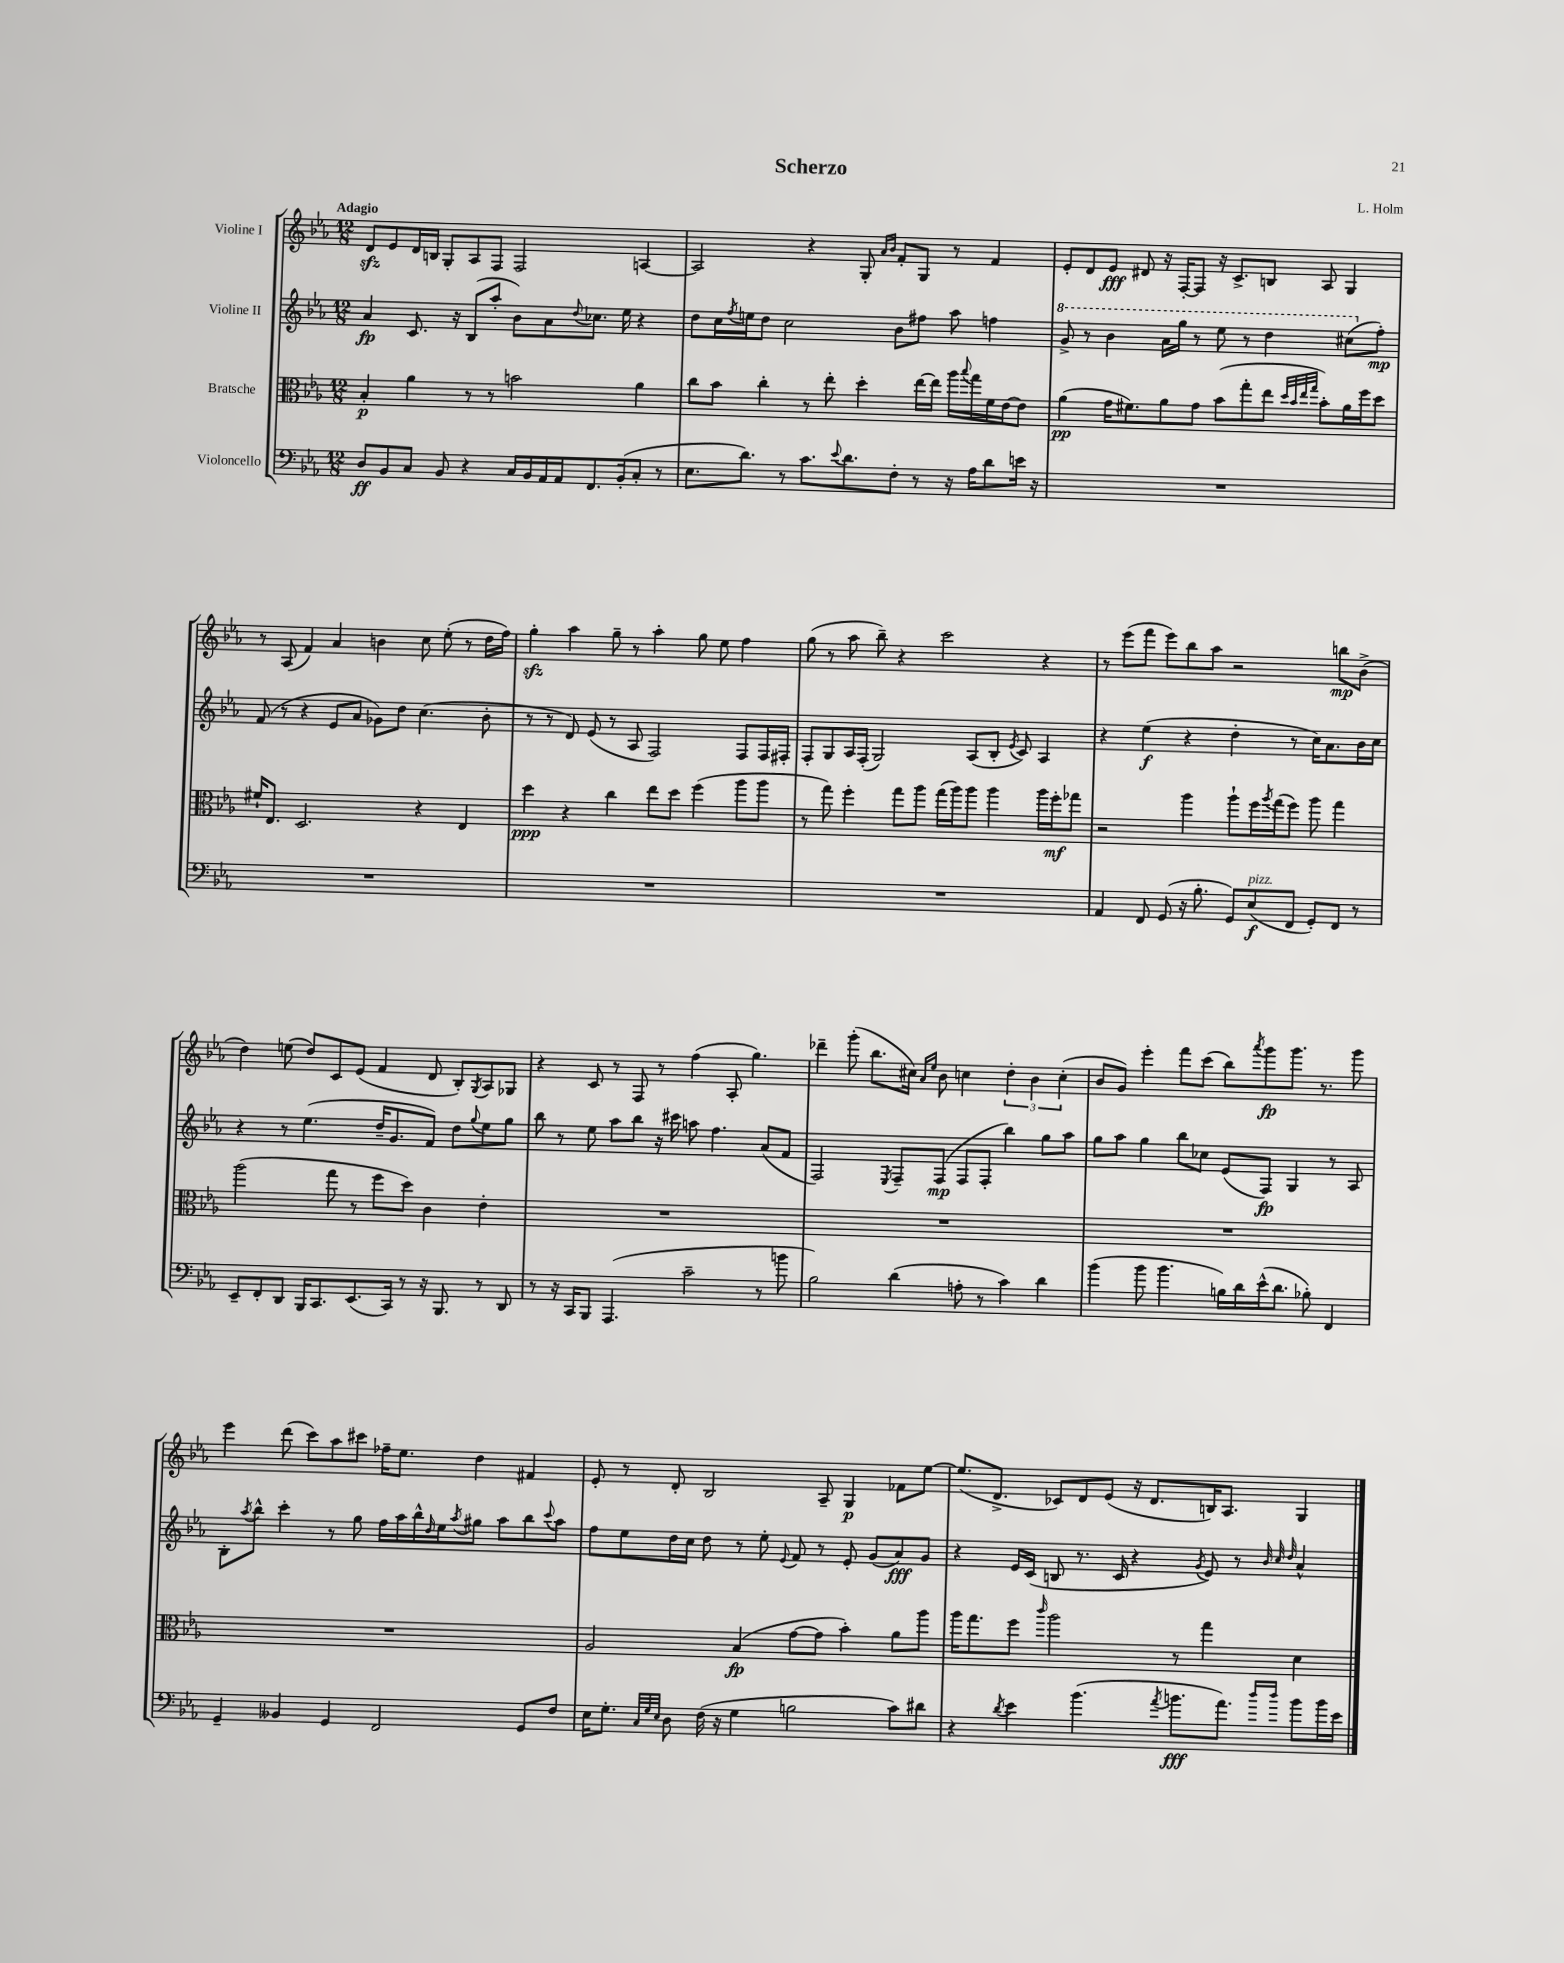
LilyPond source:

\header { title = "Scherzo" composer = "L. Holm" }
<<
\new StaffGroup <<
\new Staff = "s0" \with { instrumentName = "Violine I" } {
    \clef treble \key ees \major \numericTimeSignature \time 12/8 \tempo "Adagio"
    d'8\sfz ees'8 d'16 b16 g8-. aes8 f8 f2 a4~ |
    a2 r4 g8-. \grace { aes'16 bes'16 } f'8-. g8 r8 f'4 |
    ees'8-. d'8 ees'8\fff dis'8 r16 f16~-. f8 r16 c'8.-> b8 aes8 g4 |
    r8 aes8( f'4) aes'4 b'4 c''8 ees''8-.( r8 d''16 f''16) |
    g''4-.\sfz aes''4 g''8-- r8 aes''4-. g''8 ees''8 f''4 |
    g''8( r8 aes''8 bes''8--) r4 c'''2 r4 |
    r8 ees'''8( f'''8 ees'''8) bes''8 aes''8 r2 b''8\mp bes'8->( |
    d''4) e''8( d''8) c'8 ees'8( f'4 d'8 bes8-.) \acciaccatura { g8 } aes8 ges8 |
    r4 c'8 r8 f8 r8 f''4( aes8-. g''4.) |
    des'''4-- g'''8-.( bes''8. cis''16) \grace { aes'16 ees''16 } bes'8 c''4 \tuplet 3/2 { d''4-. bes'4 c''4-.( } |
    bes'8 g'8) ees'''4-. f'''8 c'''8( bes''8) \acciaccatura { aes'''8 } g'''8\fp g'''8. r8. g'''8 |
    ees'''4 d'''8( c'''8) aes''8 cis'''8 fes''16-- ees''8. d''4 fis'4 |
    ees'8-. r8 d'8-. bes2 aes8-- g4\p fes'8 ees''8~ |
    ees''8.( d'8.-> ces'8) d'8 ees'8( r16 d'8. b16) aes8. g4 \bar "|." |
}
\new Staff = "s1" \with { instrumentName = "Violine II" } {
    \clef treble \key ees \major \numericTimeSignature \time 12/8
    aes'4\fp c'8. r16 bes8( aes''8-. bes'8) aes'8 \appoggiatura { d''8 } ces''8. ees''16 r4 |
    d''8 c''16 \acciaccatura { f''8 } e''16 d''8 c''2 bes'8 fis''8 aes''8 f''4 |
    \ottava #1 g''8-> r8 bes''4 aes''16 g'''16 r8 ees'''8 r8 d'''4 cis'''8( \ottava #0 f''8-.\mp) |
    f'8( r8 r4 ees'8 aes'8 ges'8) d''8 c''4.( bes'8-. |
    r8 r8 d'8) ees'8( r8 aes8 f2) f8 f16 fis16-. |
    f8-. g8 aes16 f16-.( g2) aes8( bes8-. \acciaccatura { ees'8 } c'8) aes4 |
    r4 ees''4\f( r4 d''4-. r8 c''16) aes'8. bes'16 c''16 |
    r4 r8 ees''4.( d''16-- g'8. f'8) d''8 \appoggiatura { g''8 } ees''8 g''8 |
    bes''8 r8 ees''8 aes''8 bes''8 r16 cis'''16 a''8 f''4. aes'8( f'8 |
    f2) \acciaccatura { ees8 } f8-- f8\mp( f8 f8-. bes''4) g''8 aes''8 |
    g''8 aes''8 g''4 bes''8 ces''8 ees'8( f8\fp) g4 r8 aes8 |
    bes8-. \acciaccatura { aes''8 } bes''8-^ c'''4-. r8 g''8 f''16 aes''16 bes''16-^ \grace { d''16 } ees''16 \acciaccatura { aes''8 } gis''8 aes''8 bes''8 \appoggiatura { c'''8 } aes''8 |
    f''8 ees''8 d''16 c''16 d''8 r8 ees''8-. \appoggiatura { ees'8 } f'8 r8 ees'8-. g'8( aes'8\fff) g'8 |
    r4 ees'16 c'16( b8 r8. c'16 r4 \acciaccatura { g'8 } ees'8) r8 \grace { bes'32 c''32 d''32 } aes'4-^ \bar "|." |
}
\new Staff = "s2" \with { instrumentName = "Bratsche" } {
    \clef alto \key ees \major \numericTimeSignature \time 12/8
    bes4-.\p aes'4 r8 r8 b'2 aes'4 |
    c''8 bes'8 c''4-. r8 ees''8-. d''4-. ees''16~ ees''16 aes''16 \appoggiatura { bes''8 } g''16 f'16 ees'16~ ees'8 |
    aes'4\pp( g'16 fis'8.) aes'8 g'8 bes'8( g''8-. ees''8 \grace { d''32 bes'32 ees''32 g''32 } bes'8-.) aes'16 f''16 d''8 |
    fis'16-! ees8. d2. r4 ees4 |
    d''4\ppp r4 c''4 ees''8 d''8 f''4( aes''8 aes''8 |
    r8 g''8) f''4-. g''8 aes''8 g''16( aes''16) aes''8 aes''4 aes''16 f''16-.\mf ges''8 |
    r2 aes''4 aes''8-! f''16 \acciaccatura { aes''8 } g''16( f''8) aes''8 g''4 |
    aes''2( g''8 r8 f''8 d''8) c'4 ees'4-. |
    R1. |
    R1. |
    R1. |
    R1. |
    aes2 bes4\fp( g'8~ g'8 bes'4-.) aes'8 aes''8 |
    aes''16 g''8. f''8 \grace { c'''16 } aes''2 r8 g''4 d'4 \bar "|." |
}
\new Staff = "s3" \with { instrumentName = "Violoncello" } {
    \clef bass \key ees \major \numericTimeSignature \time 12/8
    d8\ff bes,8 c8 bes,8 r4 c16 bes,16 aes,16 aes,16 f,8. bes,16-.( c8-. r8 |
    ees8. d'8.) r8 c'8. \appoggiatura { ees'8 } d'8. f8-. r8 r16 aes16 d'8 e'16 r16 |
    R1. |
    R1. |
    R1. |
    R1. |
    aes,4 f,8 g,8( r16 bes8.-. g,8) ees8\f^\markup { \italic "pizz." }( f,8 g,8-.) f,8 r8 |
    ees,8-- f,8-. d,8 bes,,16 c,8. ees,8.( c,16) r8 r16 bes,,8. r8 d,8 |
    r8 r16 c,16 bes,,8 aes,,4.( c'2-- r8 b'8 |
    bes2) d'4( a8-. r8 c'4) d'4 |
    bes'4( bes'8 bes'4. b16) d'16 ees'16-^( d'8. bes8-.) f,4 |
    g,4-- beses,4 g,4 f,2 g,8 f8 |
    ees16 g8.-. \grace { c32 g32 ees32 } d8 f16( r16 g4 b2 c'8) dis'8 |
    r4 \acciaccatura { d'8 } ees'4 bes'4.( \acciaccatura { aes'8 } b'8.\fff aes'8.) \grace { d''16 d''16 } b'8 b'16 ees'16 \bar "|." |
}
>>
>>
\layout { \context { \Score \remove "Bar_number_engraver" } }
